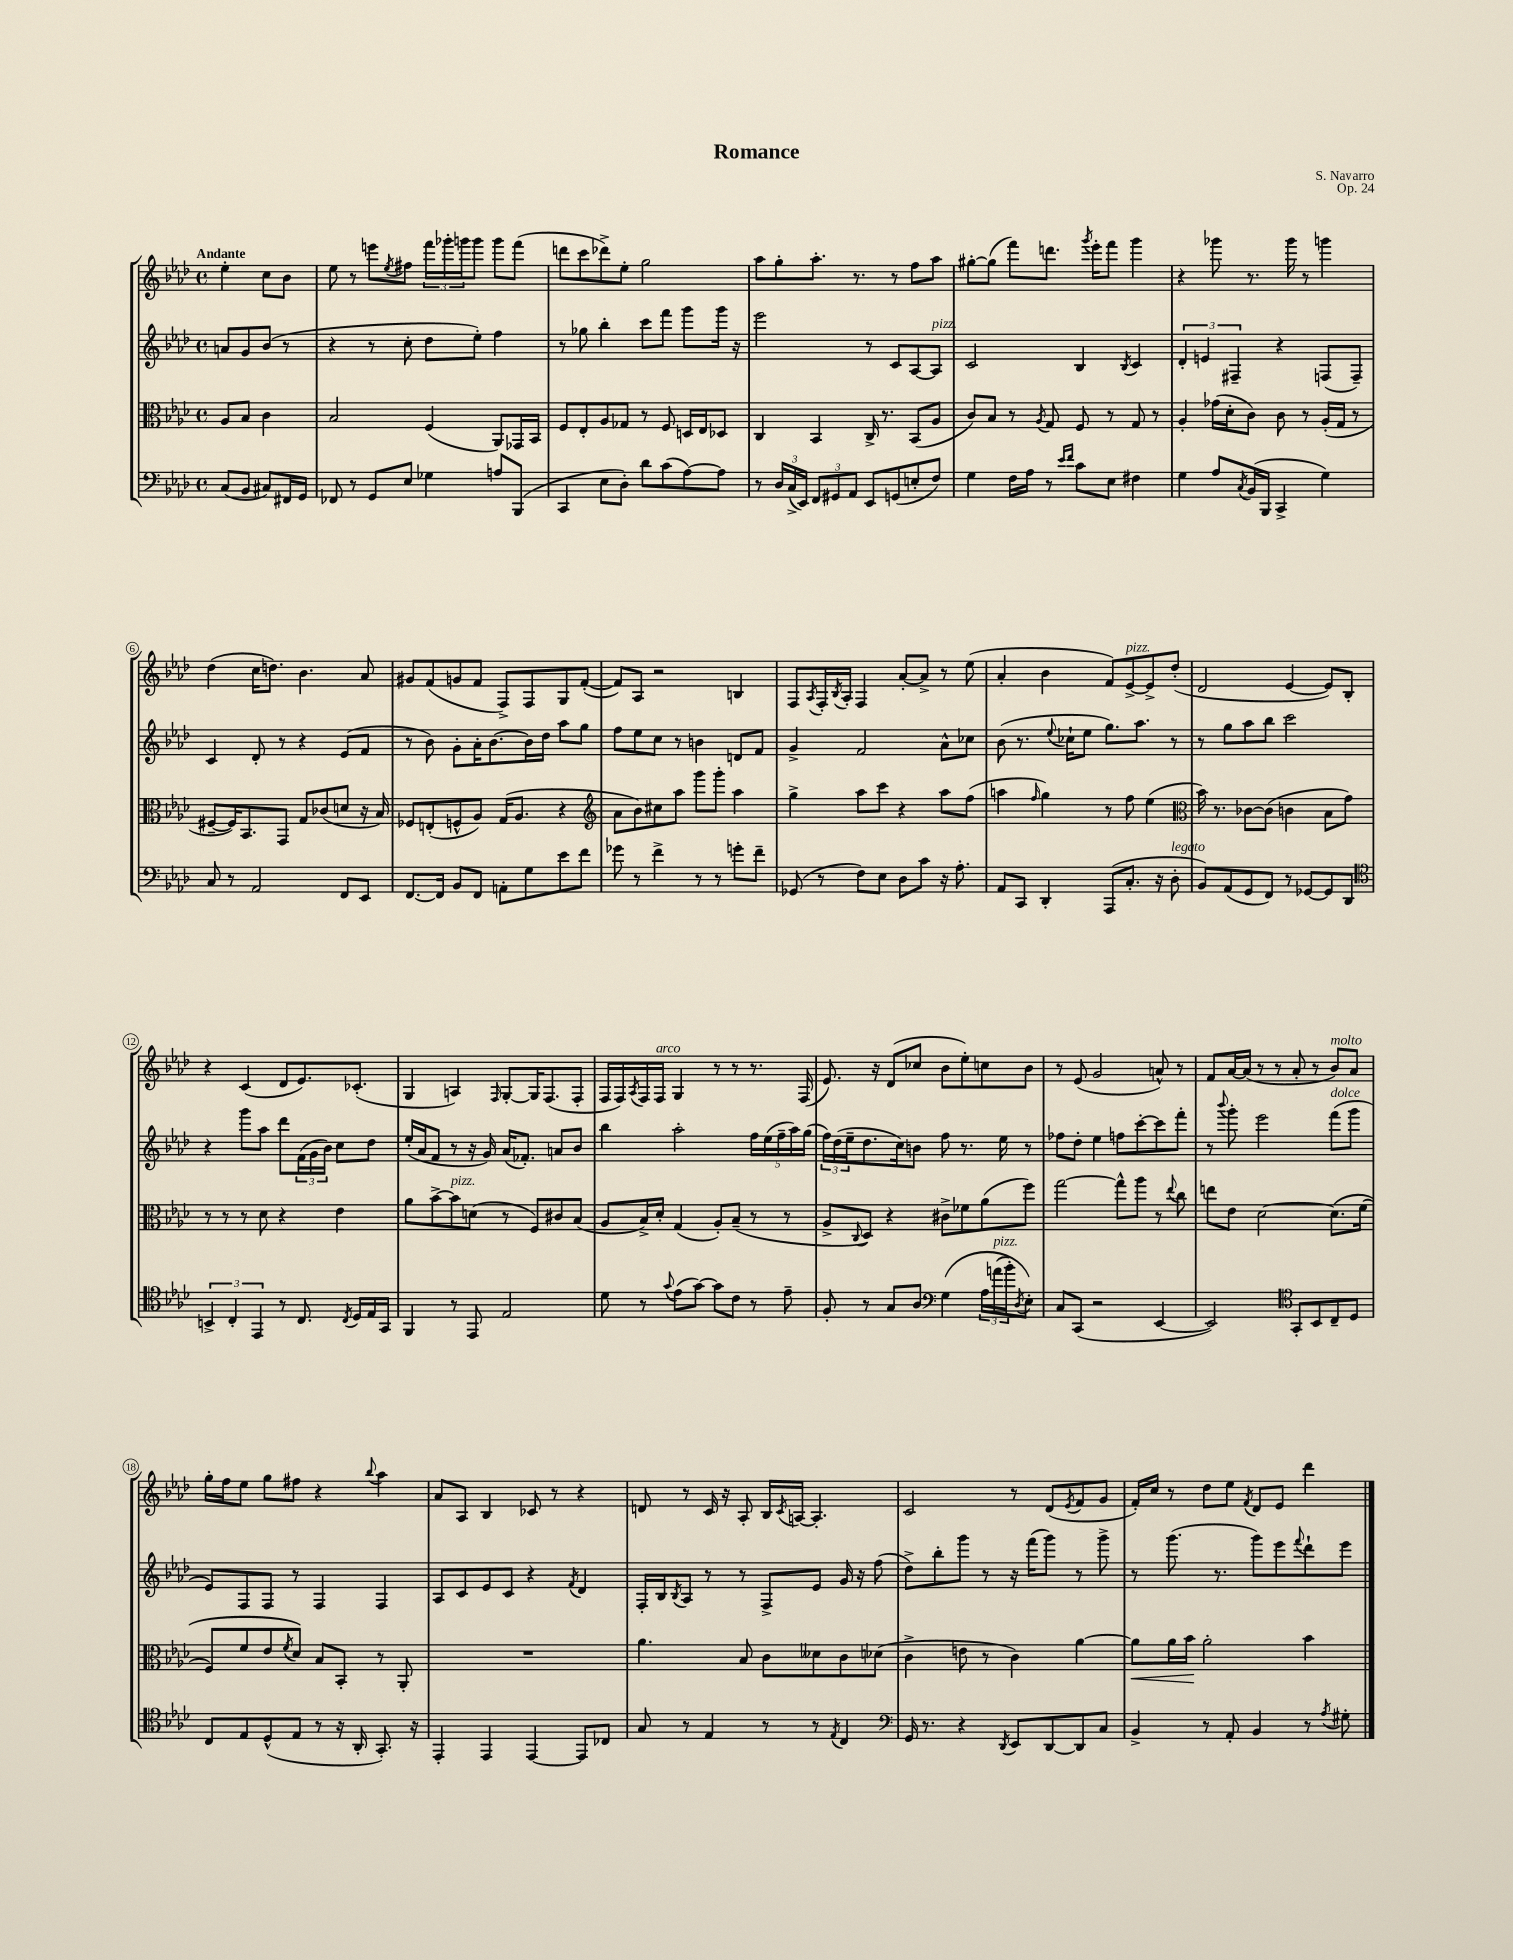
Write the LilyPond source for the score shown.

\header { title = "Romance" composer = "S. Navarro" opus = "Op. 24" }
<<
\new StaffGroup <<
\new Staff = "s0" {
    \clef treble \key aes \major \defaultTimeSignature \time 4/4 \partial 2 \tempo "Andante"
    ees''4-. c''8 bes'8 |
    ees''8 r8 e'''8 \acciaccatura { ees''8 } fis''8 \tuplet 3/2 { f'''16 ges'''16-. g'''16 } g'''8 g'''8 f'''8( |
    d'''8 c'''8 des'''8->) ees''8-. g''2 |
    aes''8 g''8-. aes''8.-. r8. r8 f''8 aes''8 |
    gis''8~-. gis''8( f'''8) d'''8. \acciaccatura { g'''8 } ees'''16-. f'''8 g'''4 |
    r4 ges'''8 r8. ges'''16 r8 g'''4 |
    des''4( c''16 d''8.) bes'4. aes'8 |
    gis'8 f'8( g'8 f'8 f8->) f8 g8 f'8~-.( |
    f'8) aes8 r2 b4 |
    f8 \acciaccatura { aes8 } f16-. \acciaccatura { bes8 } aes16-. f4 aes'8~-. aes'8-> r8 ees''8( |
    aes'4-. bes'4 f'8) ees'8~->^\markup { \italic "pizz." } ees'8-> des''8-.( |
    des'2 ees'4~ ees'8) bes8-. |
    r4 c'4( des'8 ees'8.) ces'8.-.( |
    g4 a4) \grace { f16 } g8~-. g16 f8.( f8-. |
    f16 f16) \acciaccatura { aes8 } f16 f16^\markup { \italic "arco" } g4 r8 r8 r8. f16( |
    ees'8.) r16 des'8( ces''8 bes'8 ees''8-.) c''8 bes'8 |
    r8 ees'8( g'2 a'8-^) r8 |
    f'8 aes'16~ aes'16( r8 r8 aes'8-. r8 bes'8^\markup { \italic "molto" }) aes'8 |
    g''16-. f''16 ees''8 g''8 fis''8 r4 \appoggiatura { bes''8 } aes''4 |
    aes'8 aes8 bes4 ces'8 r8 r4 |
    d'8 r8 c'16 r16 aes8-. bes16 \acciaccatura { c'8 } a16~ a4.-. |
    c'2 r8 des'8( \acciaccatura { ees'8 } f'8 g'8 |
    f'16-.) c''16 r8 des''8 ees''8 \acciaccatura { f'8 } des'8 ees'8 des'''4 \bar "|." |
}
\new Staff = "s1" {
    \clef treble \key aes \major \defaultTimeSignature \time 4/4 \partial 2
    a'8 g'8 bes'8( r8 |
    r4 r8 c''8-. des''8 ees''8-.) f''4 |
    r8 ges''8 bes''4-. c'''8 f'''8 g'''8 g'''16 r16 |
    ees'''2 r8 c'8 aes8~ aes8^\markup { \italic "pizz." } |
    c'2 bes4 \acciaccatura { bes8 } c'4 |
    \tuplet 3/2 { des'4-. e'4 fis4-- } r4 f8( f8--) |
    c'4 des'8-. r8 r4 ees'8( f'8 |
    r8 bes'8) g'8-. aes'16-. bes'8.~ bes'16 des''16 aes''8 g''8 |
    f''8 ees''8 c''8 r8 b'4 d'8 f'8 |
    g'4-> f'2 aes'8-^ ces''8 |
    bes'8( r8. \appoggiatura { ees''8 } ces''16-! ees''8 g''8.) aes''8. r8 |
    r8 g''8 aes''8 bes''8 c'''2 |
    r4 g'''8 aes''8 des'''8 \tuplet 3/2 { f'16( g'16 bes'16) } c''8 des''8 |
    ees''16-.( aes'16 f'8 r8 r16 g'16) aes'16( fes'8.-.) a'8 bes'8 |
    bes''4 aes''2-. \tuplet 5/4 { f''16 ees''16( f''16-- aes''16) g''16( } |
    \tuplet 3/2 { f''16) des''16( ees''16-- } des''8. c''16) b'8 f''8 r8. ees''16 r8 |
    fes''8 des''8-. ees''4 f''8 c'''8~-. c'''8 f'''8-. |
    r8 \appoggiatura { bes'''8 } g'''8-. ees'''2 f'''8^\markup { \italic "dolce" }( g'''8 |
    ees'8) f8 f8 r8 f4 f4 |
    aes8 c'8 ees'8 c'8 r4 \acciaccatura { f'8 } des'4 |
    f16-. bes16 \acciaccatura { bes8 } aes8 r8 r8 f8-> ees'8 g'16 r16 f''8( |
    des''8->) bes''8-. g'''8 r8 r16 f'''16( g'''8) r8 g'''8-> |
    r8 g'''8.( r8. g'''8) ees'''8 \appoggiatura { f'''8 } des'''8-! ees'''8 \bar "|." |
}
\new Staff = "s2" {
    \clef alto \key aes \major \defaultTimeSignature \time 4/4 \partial 2
    aes8 bes8 c'4 |
    bes2 f4( aes,8) ges,16 bes,16 |
    f8 ees8-. aes8 ges8 r8 f8 d16 ees16 des8 |
    c4 bes,4 c16-> r8. bes,8( aes8 |
    c'8) bes8 r8 \acciaccatura { aes8 } g8 f8 r8 g8 r8 |
    aes4-. ges'16( des'16-. c'8) c'8 r8 aes16-.( g16 r8 |
    fis8~-- fis16) bes,8. g,8 g8 ces'8( d'8 r16 bes16) |
    fes8 e8-.( f8-^ aes8) g16( aes8. r4 |
    \clef treble aes'8 bes'8) cis''8 aes''8 g'''8 g'''8-. aes''4 |
    g''4-> aes''8 c'''8 r4 aes''8 f''8( |
    a''4 \grace { f''16 } g''4) r8 f''8 ees''4( |
    \clef alto bes'16) r8. ces'8~ ces'8( c'4 bes8 g'8) |
    r8 r8 r8 des'8 r4 ees'4 |
    aes'8 bes'8~-> bes'8^\markup { \italic "pizz." } d'8( r8 f8) cis'8 bes8( |
    aes8 bes16->) des'16-. g4( aes8-.) bes8--( r8 r8 |
    aes8-> \appoggiatura { c8 } des8) r4 cis'8-> fes'8 aes'8( f''8) |
    g''2~ g''8-^ aes''8 r8 \appoggiatura { ees''8 } c''8 |
    e''8 ees'8 des'2~ des'8.\( f'16( |
    f8) f'8 ees'8 \acciaccatura { f'8 } des'8\) bes8 bes,8-. r8 aes,8-. |
    R1 |
    aes'4. bes8 c'8 deses'8 c'8 des'8( |
    c'4-> e'8 r8 c'4) aes'4~ |
    aes'8\< aes'16 bes'16\! aes'2-. bes'4 \bar "|." |
}
\new Staff = "s3" {
    \clef bass \key aes \major \defaultTimeSignature \time 4/4 \partial 2
    c8( bes,8 cis8) fis,16 g,16 |
    fes,8 r8 g,8 ees8 ges4 a8 bes,,8( |
    c,4 ees8 des8-.) des'8 c'8( aes8~) aes8 |
    r8 \tuplet 3/2 { des16 c16->( ees,16) } \tuplet 3/2 { f,8 gis,8 aes,8 } ees,8 g,8( e8-. f8) |
    g4 f16 aes16 r8 \grace { ees'16 f'16 } c'8 ees8 fis4 |
    g4 aes8 \acciaccatura { c8 } bes,16( bes,,16 c,4-> g4) |
    c8 r8 aes,2 f,8 ees,8 |
    f,8.~ f,16 bes,8 f,8 a,8-. g8 ees'8 f'8 |
    ges'8 r8 f'4-> r8 r8 g'8-. f'8-- |
    ges,8( r8 f8) ees8 des8 c'8 r16 aes8.-. |
    aes,8 c,8 des,4-. aes,,8( c8.-. r16 des8-.^\markup { \italic "legato" } |
    bes,8) aes,8( g,8 f,8) r8 ges,8~ ges,8 des,8 |
    \clef tenor \tuplet 3/2 { b,4-> c4-. ees,4 } r8 c8. \acciaccatura { c8 } des16 ees16 g,16 |
    f,4 r8 ees,8 ees2 |
    des'8 r8 \appoggiatura { g'8 } ees'8( g'8~) g'8 c'8 r8 ees'8-- |
    f8-. r8 g8 aes8 \clef bass g4\( \tuplet 3/2 { aes16 a'16^\markup { \italic "pizz." }( bes'16-.) } \acciaccatura { des8 } ees8-.\) |
    c8 c,8( r2 ees,4~ |
    ees,2) \clef tenor g,8-. bes,8 c8-- des8 |
    c8 ees8 des8-^( ees8 r8 r16 aes,16-. g,8.-.) r16 |
    ees,4-. ees,4 ees,4~ ees,8 ces8 |
    g8 r8 ees4 r8 r8 \acciaccatura { ees8 } c4 |
    \clef bass g,16 r8. r4 \acciaccatura { des,8 } ees,8 des,8~ des,8 c8 |
    bes,4-> r8 aes,8-. bes,4 r8 \acciaccatura { aes8 } gis8-. \bar "|." |
}
>>
>>
\layout { \context { \Score \override BarNumber.stencil = #(make-stencil-circler 0.1 0.3 ly:text-interface::print) } }
